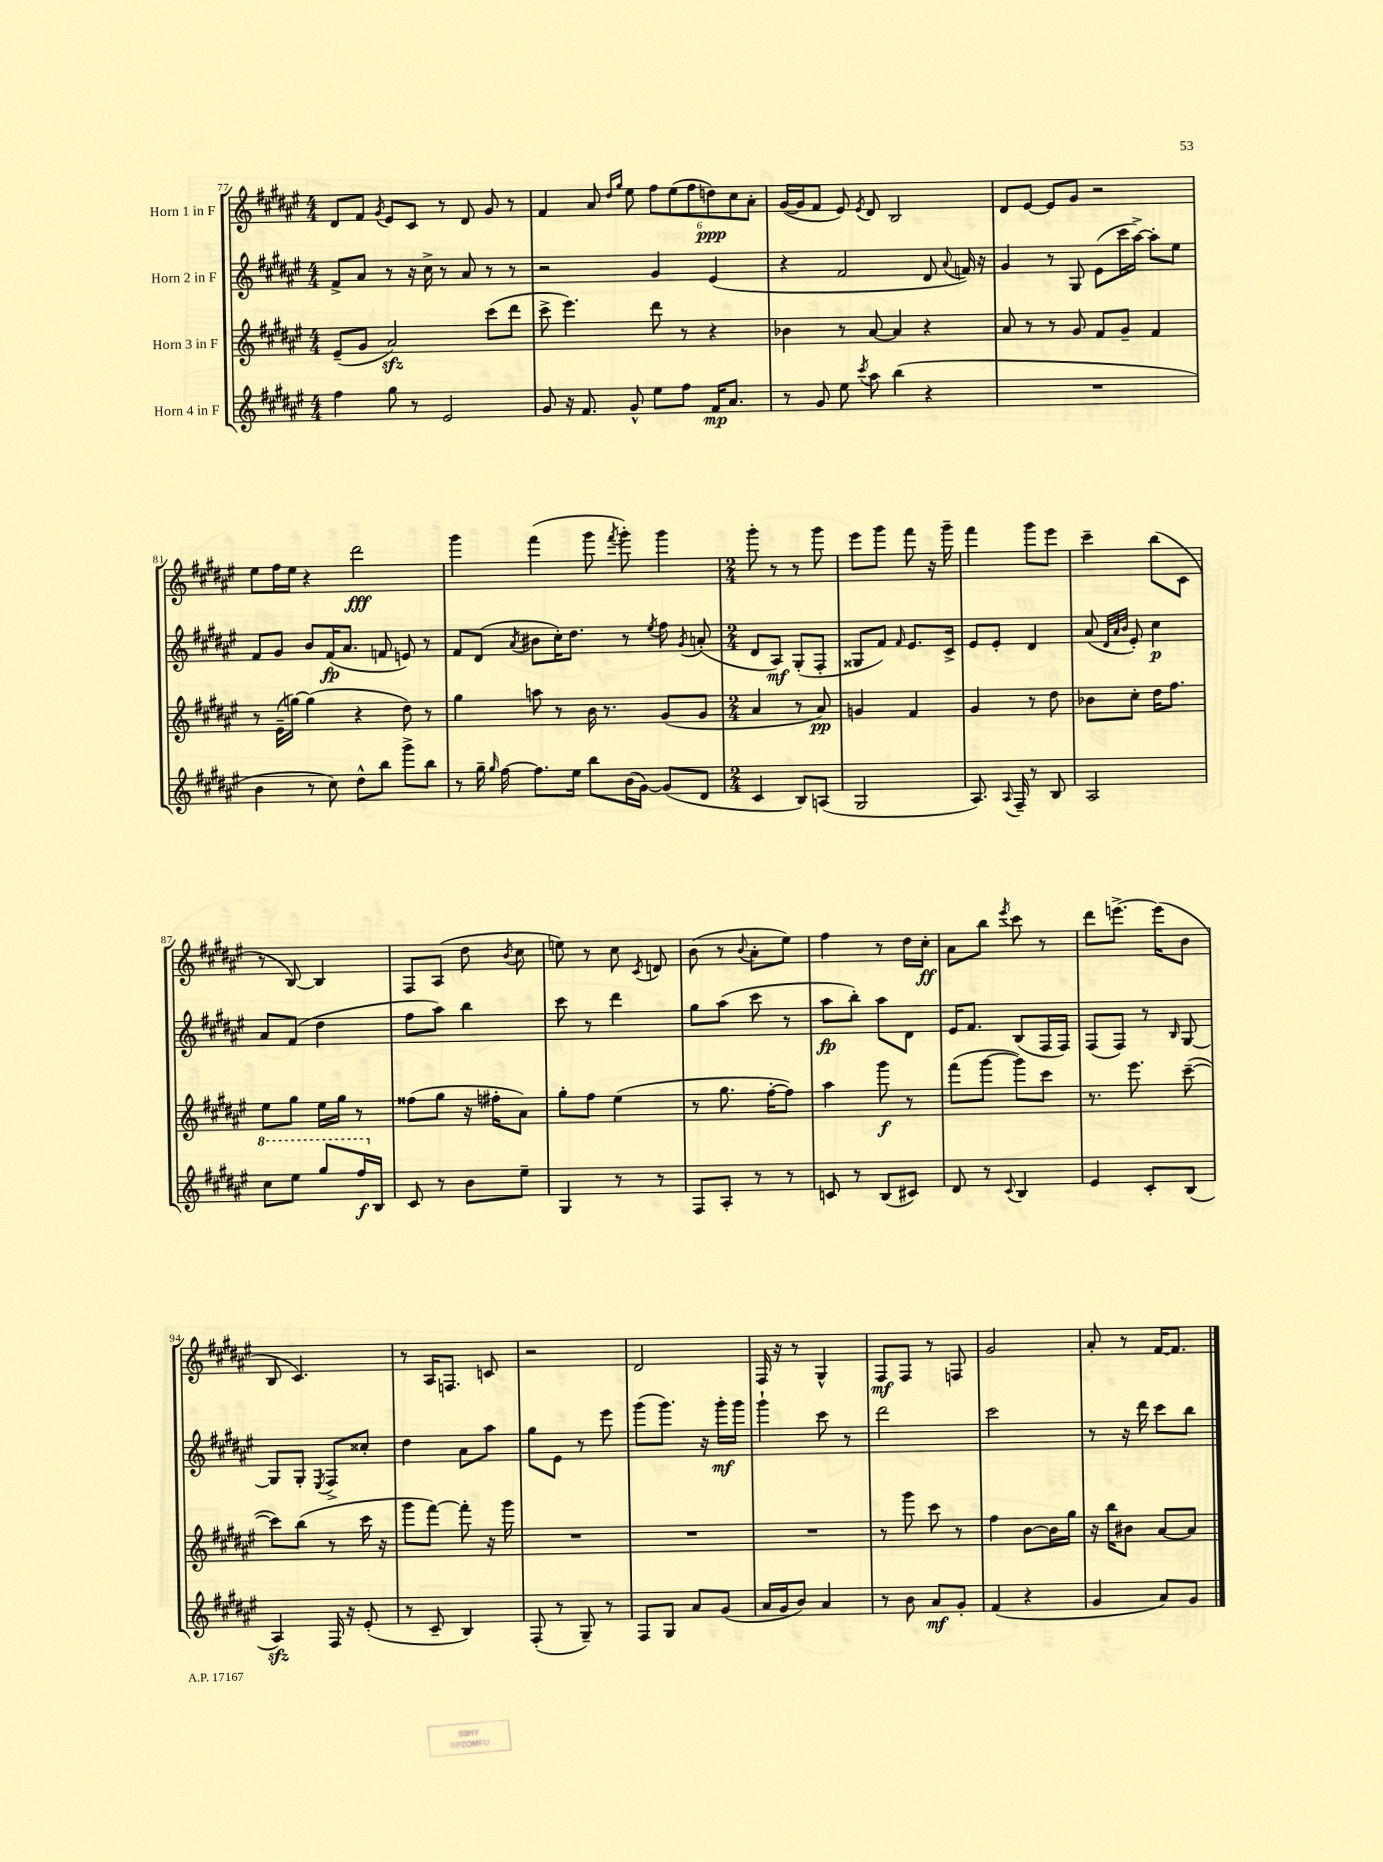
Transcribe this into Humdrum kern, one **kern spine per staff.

**kern	**dynam	**kern	**dynam	**kern	**dynam	**kern	**dynam
*part4	*part4	*part3	*part3	*part2	*part2	*part1	*part1
*staff4	*staff4	*staff3	*staff3	*staff2	*staff2	*staff1	*staff1
*I"Horn 4 in F	*	*I"Horn 3 in F	*	*I"Horn 2 in F	*	*I"Horn 1 in F	*
*clefG2	*	*clefG2	*	*clefG2	*	*clefG2	*
*k[f#c#g#d#a#e#]	*	*k[f#c#g#d#a#e#]	*	*k[f#c#g#d#a#e#]	*	*k[f#c#g#d#a#e#]	*
*M4/4	*	*M4/4	*	*M4/4	*	*M4/4	*
=77	=77	=77	=77	=77	=77	=77	=77
4ff#\	.	(8e#~/L	.	8f#^/L	.	8d#/L	.
.	.	8g#/J	.	8a#/J	.	8f#/J	.
.	.	.	.	.	.	8qg#/	.
8gg#\	.	2a#zz/)	.	8r	.	8e#/L	.
8r	.	.	.	16r	.	8c#/J	.
.	.	.	.	16cc#^\	.	.	.
2e#/	.	.	.	8r	.	8r	.
.	.	.	.	8a#/	.	8d#/	.
.	.	(8ccc#\L	.	8r	.	8g#/	.
.	.	8ddd#\J	.	8r	.	8r	.
=78	=78	=78	=78	=78	=78	=78	=78
8g#/	.	8ccc#^\	.	2r	.	4f#/	.
16r	.	4.eee#\)	.	.	.	.	.
8.f#/	.	.	.	.	.	.	.
.	.	.	.	.	.	8a#/	.
.	.	.	.	.	.	16qqdd#/LL	.
.	.	.	.	.	.	16qqgg#/JJ	.
8g#^^/	.	.	.	.	.	8ee#\	.
8ee#\L	.	8ddd#\	.	4g#/	.	12ff#\L	.
.	.	.	.	.	.	(12ee#\	.
8ff#\J	.	8r	.	.	.	.	.
.	.	.	.	.	.	12ff#\	.
16f#/KL	mp	4r	.	(4e#/	.	12ddn\)	ppp
8.a#/J	.	.	.	.	.	.	.
.	.	.	.	.	.	12cc#\	.
.	.	.	.	.	.	12a#'\J	.
=79	=79	=79	=79	=79	=79	=79	=79
8r	.	4b-X\	.	4r	.	([16g#/LL	.
.	.	.	.	.	.	16g#/J]	.
8g#/	.	.	.	.	.	8f#/J	.
8ee#\	.	8r	.	2f#/	.	8e#/)	.
8qccc#/	.	.	.	.	.	8qe#/	.
8aa#\	.	[8a#/	.	.	.	8d#/	.
(4bb\	.	4a#/]	.	.	.	2B/	.
4r	.	4r	.	8d#/	.	.	.
.	.	.	.	8qqa#/	.	.	.
.	.	.	.	16fn/)	.	.	.
.	.	.	.	16r	.	.	.
=80	=80	=80	=80	=80	=80	=80	=80
1r	.	8a#/	.	4g#/	.	8d#/L	.
.	.	8r	.	.	.	[8e#/J	.
.	.	8r	.	8r	.	8e#/L]	.
.	.	8g#/	.	8G#/	.	8g#/J	.
.	.	8f#/L	.	(8e#\L	.	2r	.
.	.	8g#~/J	.	16ccc#\L	.	.	.
.	.	.	.	[16aa#^\JJ)	.	.	.
.	.	4f#/	.	8aa#'\L]	.	.	.
.	.	.	.	8ee#\J	.	.	.
!!LO:LB:g=z
=81	=81	=81	=81	=81	=81	=81	=81
4b\	.	8r	.	8f#/L	.	8ee#\L	.
.	.	(16e#~\LL	.	8g#/J	.	16ff#\L	.
.	.	[16ggn\JJ)	.	.	.	16ee#\JJ	.
8r	.	(4gg\]	.	8b/L	.	4r	.
8cc#\)	.	.	.	(16f#/K	fp	.	.
.	.	.	.	8.a#/J	.	.	.
8dd#^^\L	.	4r	.	.	.	2ddd#\	fff
8bb\J	.	.	.	8fn/	.	.	.
8ggg#^\L	.	8dd#\)	.	8en/)	.	.	.
8bb\J	.	8r	.	8r	.	.	.
=82	=82	=82	=82	=82	=82	=82	=82
8r	.	4gg#\	.	8f#/L	.	4ggg#\	.
16gg#~\	.	.	.	(8d#/J	.	.	.
16qqgg#/	.	.	.	.	.	.	.
[16ff#\	.	.	.	.	.	.	.
.	.	.	.	8qa#/	.	.	.
8.ff#\L]	.	8aan\	.	8b#X\L	.	(4fff#\	.
.	.	8r	.	16cc#'\K)	.	.	.
16ee#\Jk	.	.	.	8.dd#\J	.	.	.
8bb\L	.	16b\	.	.	.	8ggg#\	.
.	.	8.r	.	.	.	.	.
.	.	.	.	.	.	8qfff#/	.
(16b\L	.	.	.	8r	.	8ggg#'\)	.
[16g#\JJ)	.	.	.	.	.	.	.
.	.	.	.	8qee#/	.	.	.
(8g#/L]	.	(8g#/L	.	8ff#\	.	4ggg#\	.
.	.	.	.	8qg#/	.	.	.
8d#/J	.	8g#/J	.	(8an'/	.	.	.
=83	=83	=83	=83	=83	=83	=83	=83
*M2/4	*	*M2/4	*	*M2/4	*	*M2/4	*
4c#/	.	4a#/	.	8d#/L	.	8ggg#'\	.
.	.	.	.	8A#/J)	mf	8r	.
8B/L)	.	8r	.	(8G#'/L	.	8r	.
(8An/J	.	8a#/)	pp	8F#'/J	.	8ggg#\	.
=84	=84	=84	=84	=84	=84	=84	=84
2G#/	.	4gn/	.	8G##X/L	.	8eee#\L	.
.	.	.	.	8f#/J)	.	8ggg#\J	.
.	.	.	.	16qqf#/	.	.	.
.	.	4f#/	.	8.e#/L	.	8fff#\	.
.	.	.	.	.	.	16r	.
.	.	.	.	16c#^/Jk	.	16ggg#~\	.
=85	=85	=85	=85	=85	=85	=85	=85
8.A#/)	.	4g#/	.	8e#/L	.	4fff#\	.
.	.	.	.	8e#'/J	.	.	.
8qqA#/	.	.	.	.	.	.	.
16F#~/	.	.	.	.	.	.	.
8r	.	8r	.	4d#/	.	8ggg#\L	.
8B/	.	8dd#\	.	.	.	8eee#\J	.
=86	=86	=86	=86	=86	=86	=86	=86
2A#/	.	8b-X\L	.	(8a#/	.	4ccc#~\	.
.	.	.	.	32qqd#/LLL	.	.	.
.	.	.	.	32qqa#/	.	.	.
.	.	.	.	32qqb/JJJ	.	.	.
.	.	8cc#'\J	.	8e#'/)	.	.	.
.	.	16dd#\KL	.	4cc#\	p	(8bb\L	.
.	.	8.ff#\J	.	.	.	.	.
.	.	.	.	.	.	8c#\J	.
!!LO:LB:g=z
=87	=87	=87	=87	=87	=87	=87	=87
*8va	*	*	*	*	*	*	*
8ccc#\L	.	8ee#\L	.	8a#/L	.	8r	.
8eee#\J	.	8gg#\J	.	(8f#/J	.	[8B/)	.
8ggg#/L	.	16ee#\LL	.	4dd#\	.	4B/]	.
.	.	16gg#\JJ	.	.	.	.	.
16fff#/L	f	8r	.	.	.	.	.
*X8va	*	*	*	*	*	*	*
16B/JJ	.	.	.	.	.	.	.
=88	=88	=88	=88	=88	=88	=88	=88
8c#/	.	(8ff##X\L	.	8ff#\L	.	8F#/L	.
8r	.	8gg#\J	.	8aa#\J)	.	(8A#/J	.
8b\L	.	16r	.	4bb\	.	8dd#\	.
.	.	16ff#X'\KL	.	.	.	.	.
.	.	.	.	.	.	8qb/	.
8ee#~\J	.	8a#\J)	.	.	.	8cc#\	.
=89	=89	=89	=89	=89	=89	=89	=89
4G#/	.	8gg#'\L	.	8ccc#\	.	8een\)	.
.	.	8ff#\J	.	8r	.	8r	.
8r	.	(4ee#\	.	4ddd#\	.	8cc#\	.
.	.	.	.	.	.	8qc#/	.
8r	.	.	.	.	.	8dn/	.
=90	=90	=90	=90	=90	=90	=90	=90
8F#/L	.	8r	.	8gg#\L	.	(8b\	.
8A#'/J	.	8.gg#\	.	(8aa#\J	.	8r	.
.	.	.	.	.	.	8qqb/	.
8r	.	.	.	8ccc#\	.	8a#'\L	.
.	.	[16ff#'\KL	.	.	.	.	.
8r	.	8ff#\J])	.	8r	.	8ee#\J)	.
=91	=91	=91	=91	=91	=91	=91	=91
8cn/	.	4aa#\	.	8aa#\L	fp	4ff#\	.
8r	.	.	.	8bb'\J)	.	.	.
(8B/L	.	8ggg#\	f	8aa#\L	.	8r	.
8c#X/J)	.	8r	.	8d#\J	.	16dd#\LL	.
.	.	.	.	.	.	16cc#'\JJ	ff
=92	=92	=92	=92	=92	=92	=92	=92
8d#/	.	(8fff#\L	.	16e#/KL	.	8a#\L	.
.	.	.	.	8.f#/J	.	.	.
8r	.	[8ggg#\J	.	.	.	8bb\J	.
8qqc#/	.	.	.	.	.	8qeee#/	.
4B/	.	8ggg#\L])	.	(8B/L	.	8ccc#\	.
.	.	8ccc#\J	.	16F#/L	.	8r	.
.	.	.	.	16F#/JJ)	.	.	.
=93	=93	=93	=93	=93	=93	=93	=93
4e#/	.	8.r	.	(8F#/L	.	8ddd#\L	.
.	.	.	.	8F#/J)	.	[8.eeen^\J	.
.	.	8.eee#\	.	.	.	.	.
8c#'/L	.	.	.	8r	.	.	.
.	.	.	.	.	.	(16eee\KL]	.
.	.	.	.	16qqB/	.	.	.
(8B/J	.	([8ccc#~\	.	[8G#/	.	8b\J	.
!!LO:LB:g=z
=94	=94	=94	=94	=94	=94	=94	=94
4A#zz/)	.	8ccc#\L])	.	8G#/L]	.	8B/	.
.	.	(8bb\J	.	8G#'/J	.	4.c#/)	.
.	.	.	.	8qE#/	.	.	.
16F#/	.	8r	.	8F#^/L	.	.	.
16r	.	.	.	.	.	.	.
(8e#'/	.	16ccc#\	.	8cc##X'/J	.	.	.
.	.	16r	.	.	.	.	.
=95	=95	=95	=95	=95	=95	=95	=95
8r	.	8ggg#\L	.	4dd#\	.	8r	.
8c#~/	.	[8fff#\J)	.	.	.	16A#/KL	.
.	.	.	.	.	.	8.Fn/J	.
4B/)	.	8fff#'\]	.	8a#\L	.	.	.
.	.	16r	.	8aa#\J	.	8cn/	.
.	.	16ggg#\	.	.	.	.	.
=96	=96	=96	=96	=96	=96	=96	=96
(8F#'/	.	2r	.	8gg#\L	.	2r	.
8r	.	.	.	8e#\J	.	.	.
8G#~/)	.	.	.	8r	.	.	.
8r	.	.	.	8eee#\	.	.	.
=97	=97	=97	=97	=97	=97	=97	=97
8F#/L	.	2r	.	(8ggg#\L	.	2d#/	.
8G#/J	.	.	.	8.ggg#\J)	.	.	.
8a#/L	.	.	.	.	.	.	.
.	.	.	.	16r	.	.	.
(8g#/J	.	.	.	16ggg#'\LL	mf	.	.
.	.	.	.	16ggg#\JJ	.	.	.
=98	=98	=98	=98	=98	=98	=98	=98
16a#/LL	.	2r	.	4ggg#`\	.	16F#/	.
16g#/J	.	.	.	.	.	16r	.
8b/J)	.	.	.	.	.	8r	.
4a#/	.	.	.	8ccc#\	.	4G#^^/	.
.	.	.	.	8r	.	.	.
=99	=99	=99	=99	=99	=99	=99	=99
8r	.	8r	.	2ddd#\	.	8F#/L	mf
8b\	.	8ggg#\	.	.	.	8F#/J	.
8a#/L	mf	8ccc#\	.	.	.	8r	.
8g#'/J	.	8r	.	.	.	8Fn/	.
=100	=100	=100	=100	=100	=100	=100	=100
(4f#/	.	4ff#\	.	2ccc#\	.	2g#/	.
4r	.	[8b\L	.	.	.	.	.
.	.	16b\L]	.	.	.	.	.
.	.	16gg#\JJ	.	.	.	.	.
=101	=101	=101	=101	=101	=101	=101	=101
4g#/	.	16r	.	8r	.	8a#'/	.
.	.	16bb\KL	.	.	.	.	.
.	.	8b#X\J	.	16r	.	8r	.
.	.	.	.	16ddd#\	.	.	.
8a#/L)	.	[8a#/L	.	8ccc#\L	.	[16f#/KL	.
.	.	.	.	.	.	8.f#/J]	.
8g#/J	.	8a#/J]	.	8bb\J	.	.	.
==	==	==	==	==	==	==	==
*-	*-	*-	*-	*-	*-	*-	*-
